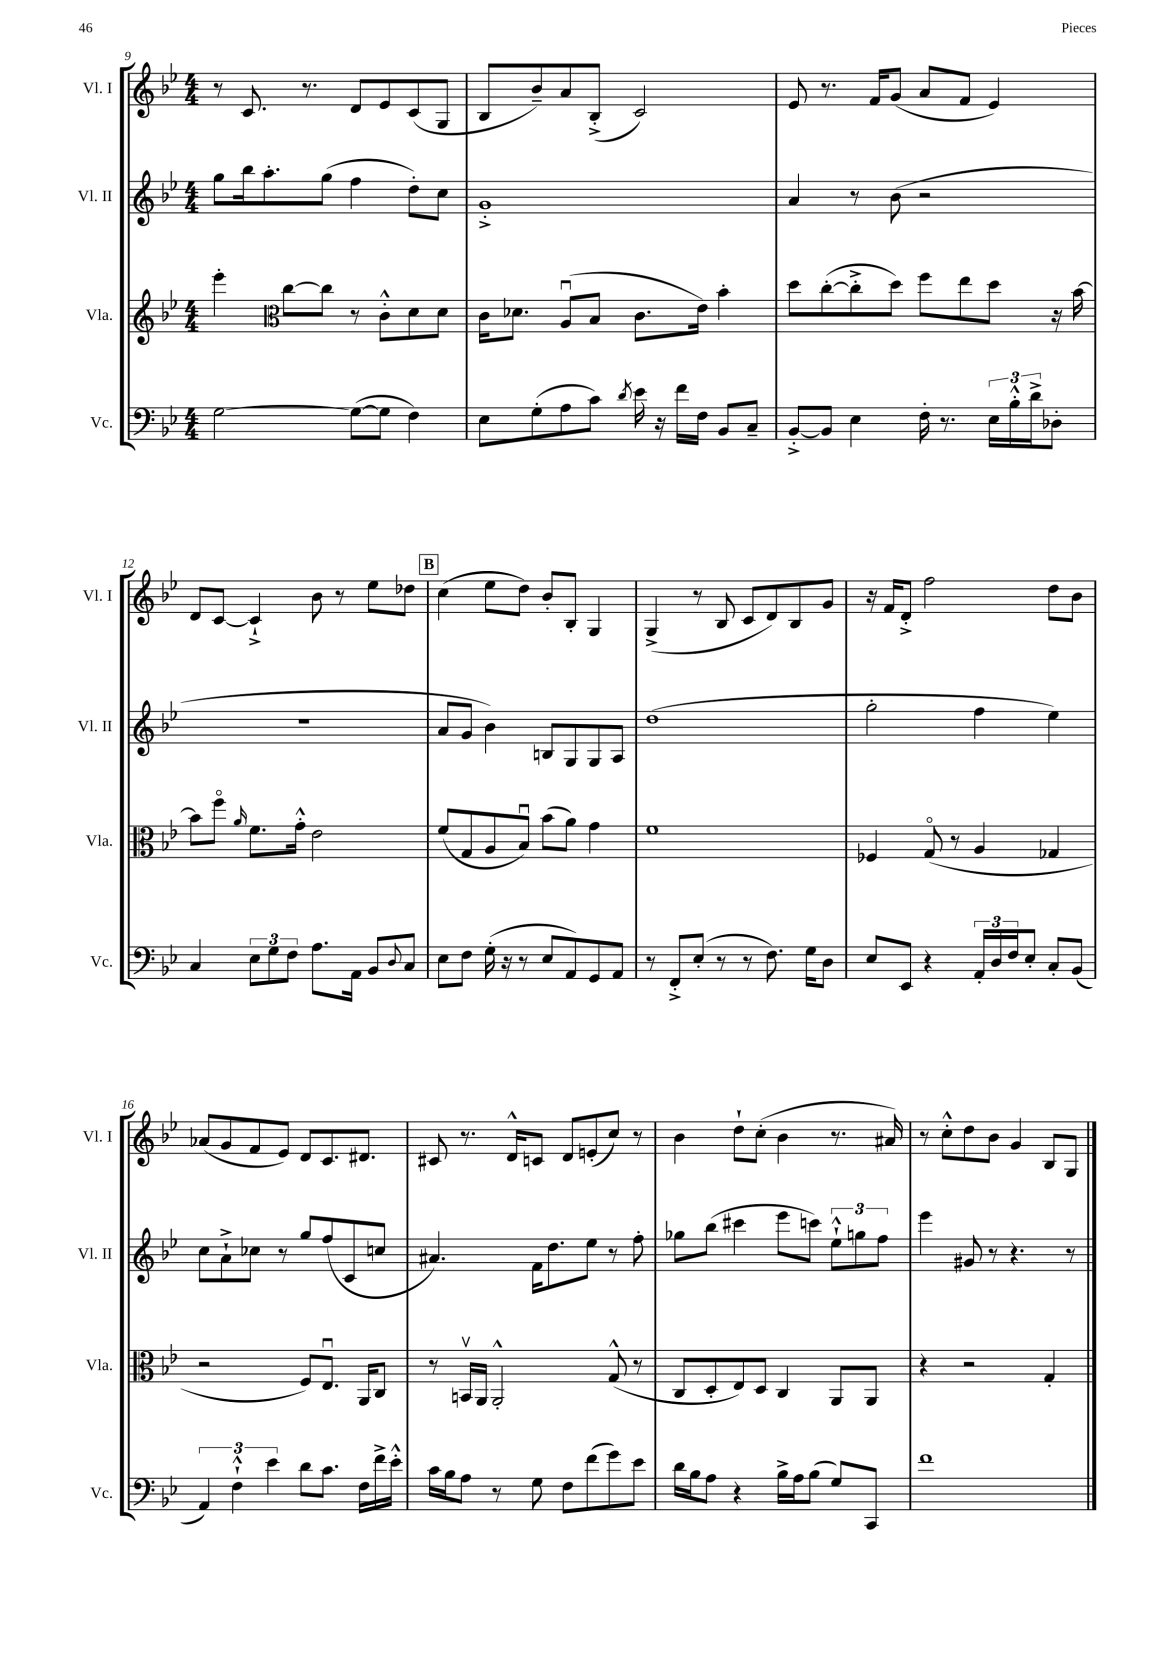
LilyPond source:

<<
\new StaffGroup <<
\new Staff = "s0" \with { instrumentName = "Vl. I" shortInstrumentName = "Vl. I" } {
    \clef treble \key bes \major \numericTimeSignature \time 4/4
    r8 c'8. r8. d'8 ees'8 c'8( g8 |
    bes8 bes'8--) a'8 bes8-.->( c'2) |
    ees'8 r8. f'16 g'8( a'8 f'8 ees'4) |
    d'8 c'8~ c'4-!-> bes'8 r8 ees''8 des''8 |
    \mark \markup { \box "B" } c''4( ees''8 d''8) bes'8-. bes8-. g4 |
    g4->( r8 bes8 c'8 d'8) bes8 g'8 |
    r16 f'16 d'8-.-> f''2 d''8 bes'8 |
    aes'8( g'8 f'8 ees'8) d'8 c'8. dis'8. |
    cis'8 r8. d'16-^ c'8 d'8 e'8-.( c''8) r8 |
    bes'4 d''8-! c''8-.( bes'4 r8. ais'16) |
    r8 c''8-.-^ d''8 bes'8 g'4 bes8 g8 \bar "|." |
}
\new Staff = "s1" \with { instrumentName = "Vl. II" shortInstrumentName = "Vl. II" } {
    \clef treble \key bes \major \numericTimeSignature \time 4/4
    g''8 bes''16 a''8.-. g''8( f''4 d''8-.) c''8 |
    g'1-.-> |
    a'4 r8 bes'8( r2 |
    r1 |
    \mark \markup { \box "B" } a'8 g'8 bes'4) b8 g8 g8 a8 |
    d''1( |
    g''2-. f''4 ees''4) |
    c''8 a'8-!-> ces''8 r8 g''8 f''8( c'8 c''8 |
    ais'4.) f'16 d''8. ees''8 r8 f''8-. |
    ges''8 bes''8( cis'''4 ees'''8 c'''8) \tuplet 3/2 { ees''8-!-^ g''8 f''8 } |
    ees'''4 gis'8 r8 r4. r8 \bar "|." |
}
\new Staff = "s2" \with { instrumentName = "Vla." shortInstrumentName = "Vla." } {
    \clef treble \key bes \major \numericTimeSignature \time 4/4
    ees'''4-. \clef alto c''8~ c''8 r8 c'8-.-^ d'8 d'8 |
    c'16 des'8. a8\downbow( bes8 c'8. ees'16) bes'4-. |
    d''8 c''8~-.( c''8-.-> d''8) f''8 ees''8 d''8 r16 bes'16~ |
    bes'8 f''8\flageolet \grace { a'16 } f'8. g'16-.-^ ees'2 |
    \mark \markup { \box "B" } f'8( g8 a8 bes8\downbow) bes'8( a'8) g'4 |
    f'1 |
    fes4 g8\flageolet( r8 a4 ges4 |
    r2 f8) ees8.\downbow a,16 c8 |
    r8 b,16\upbow a,16 a,2-.-^ g8-^( r8 |
    c8 d8-. ees8) d8 c4 a,8 a,8 |
    r4 r2 g4-. \bar "|." |
}
\new Staff = "s3" \with { instrumentName = "Vc." shortInstrumentName = "Vc." } {
    \clef bass \key bes \major \numericTimeSignature \time 4/4
    g2~ g8~( g8 f4) |
    ees8 g8-.( a8 c'8) \acciaccatura { d'8 } ees'16 r16 f'16 f16 bes,8 c8-- |
    bes,8~-.-> bes,8 ees4 f16-. r8. \tuplet 3/2 { ees16 bes16-.-^ d'16-> } des8-. |
    c4 \tuplet 3/2 { ees8 g8 f8 } a8. a,16 bes,8 \appoggiatura { d8 } c8 |
    \mark \markup { \box "B" } ees8 f8 g16-.( r16 r8 ees8 a,8) g,8 a,8 |
    r8 f,8-.-> ees8-.( r8 r8 f8.) g16 d8 |
    ees8 ees,8 r4 \tuplet 3/2 { a,16-. d16 f16 } ees8-. c8-. bes,8( |
    \tuplet 3/2 { a,4) f4-!-^ ees'4 } d'8 c'8. f16 f'16-> ees'16-.-^ |
    c'16 bes16 a8 r8 g8 f8 f'8( g'8) ees'8 |
    d'16 bes16 a8 r4 bes16-> a16 bes8( g8) c,8 |
    f'1 \bar "|." |
}
>>
>>
\layout { \context { \Score currentBarNumber = #9 } }
